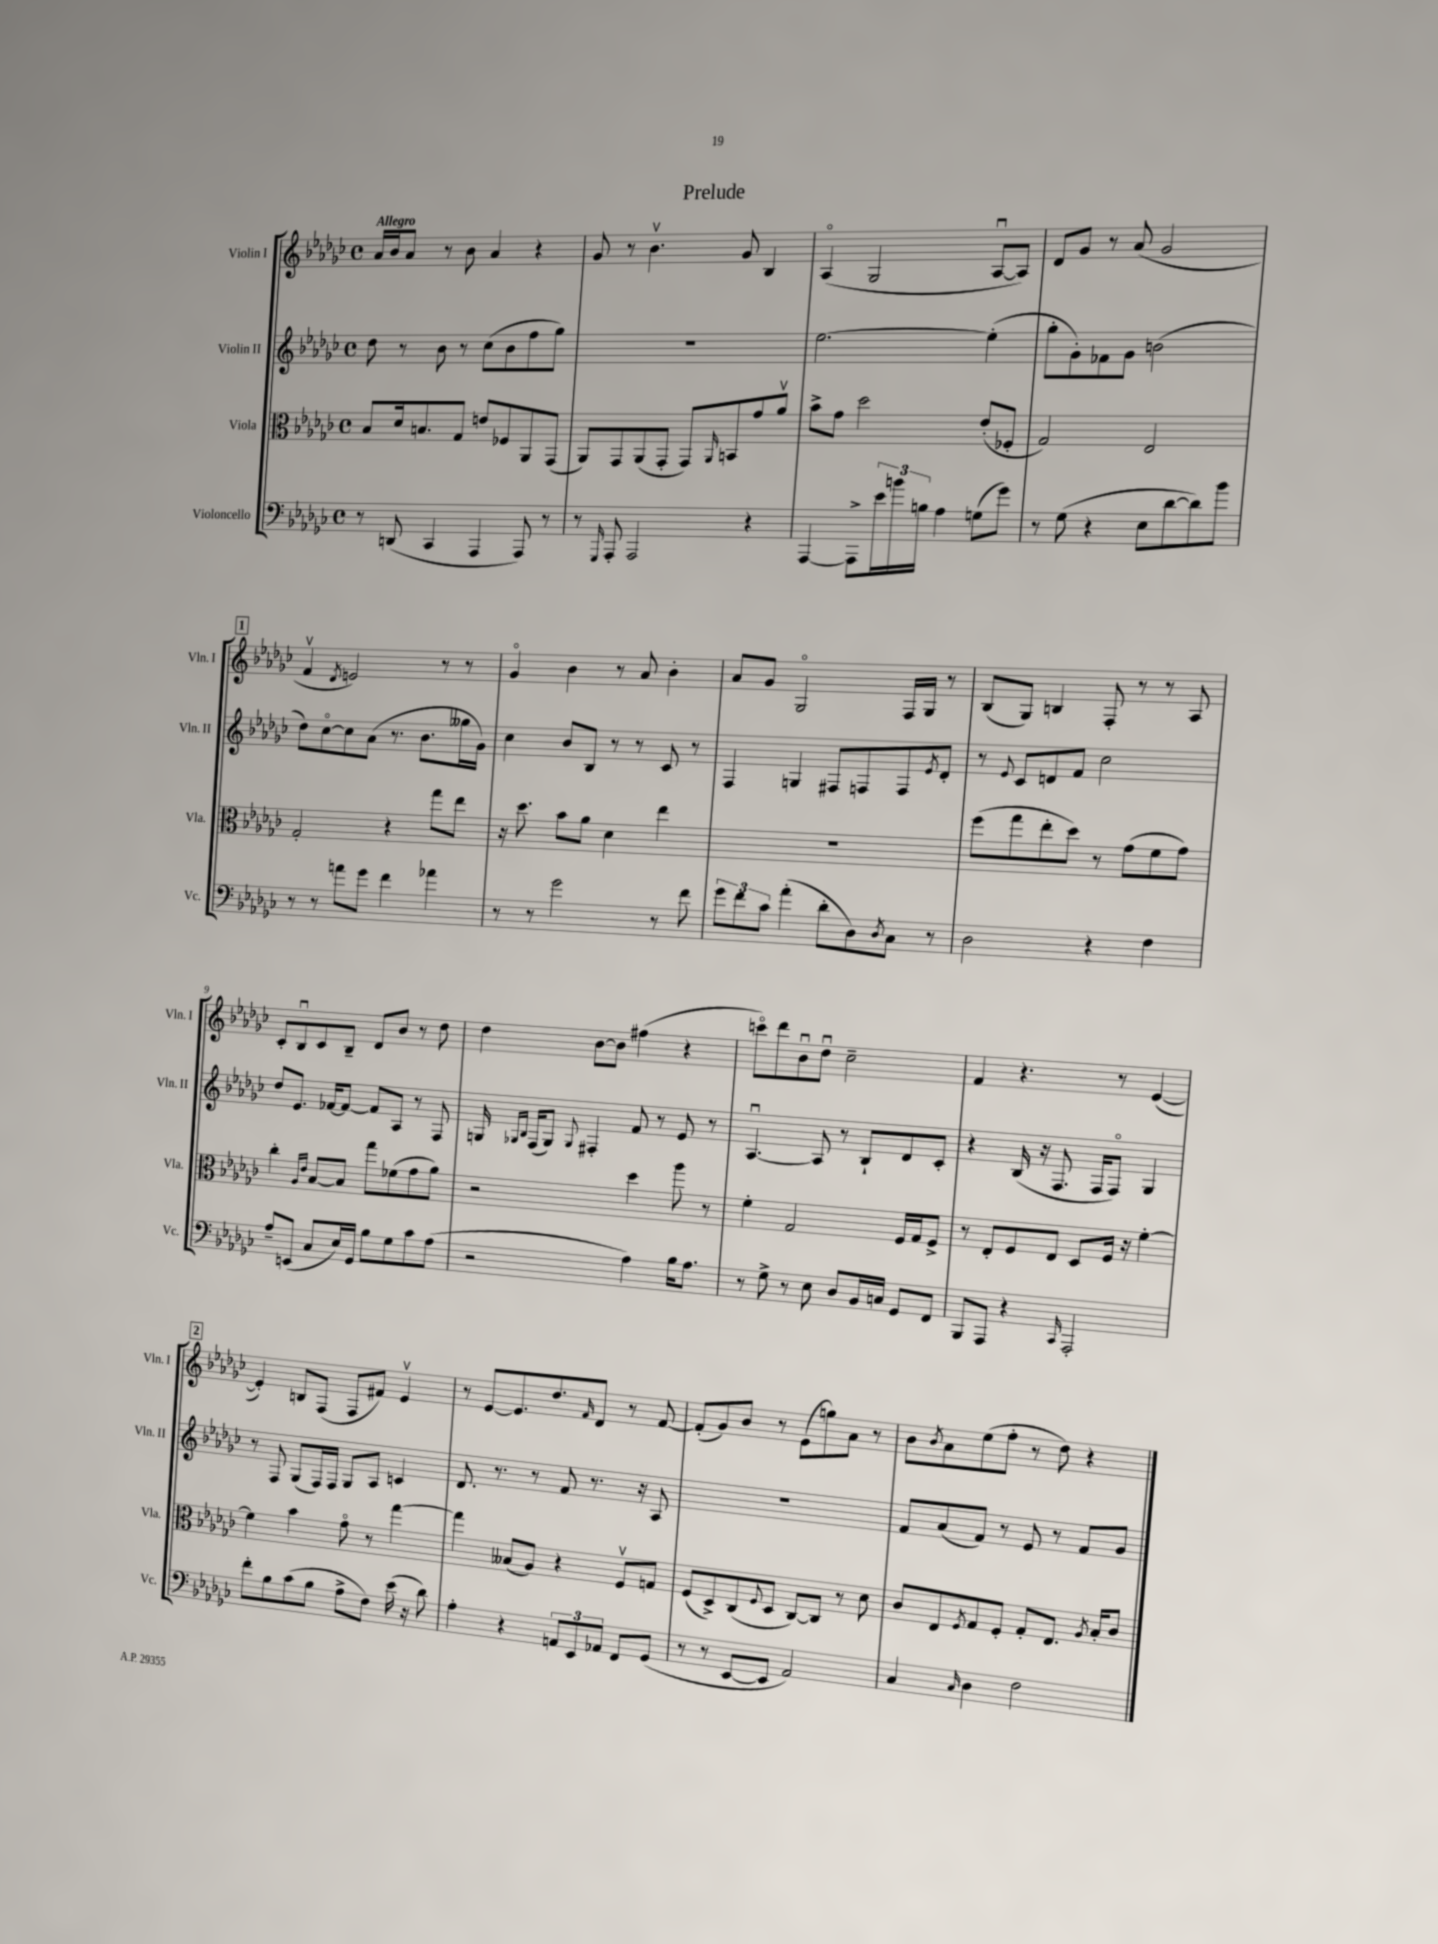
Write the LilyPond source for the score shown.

\header { title = "Prelude" }
<<
\new StaffGroup <<
\new Staff = "s0" \with { instrumentName = "Violin I" shortInstrumentName = "Vln. I" } {
    \clef treble \key ges \major \defaultTimeSignature \time 4/4 \tempo "Allegro"
    aes'16 bes'16 aes'8 r8 bes'8 aes'4 r4 |
    ges'8 r8 bes'4.\upbow ges'8 bes4 |
    aes4\flageolet( ges2 aes8~\downbow aes8) |
    des'8 ges'8 r8 aes'8( ges'2 |
    \mark \markup { \box "1" } f'4\upbow \acciaccatura { des'8 } e'2) r8 r8 |
    ges'4\flageolet bes'4 r8 aes'8 bes'4-. |
    aes'8 ges'8 ges2\flageolet f16 ges16 r8 |
    bes8( ges8) b4 f8-. r8 r8 aes8 |
    ces'8-. bes8\downbow ces'8 bes8-- des'8 bes'8 r8 des''8 |
    des''4 bes'8~ bes'8 fis''4( r4 |
    c'''8\flageolet) des'''8 bes'8\downbow des''8\downbow ces''2-- |
    f'4 r4. r8 ees'4~( |
    \mark \markup { \box "2" } ees'4-.) b8 f8( f8 fis'8) ees'4\upbow |
    r8 ees'8~ ees'8. des''8. \grace { f'16 } des'8 r8 f'8~ |
    f'8-.( ges'8) bes'8 r8 ees'8( g''8) aes'8 r8 |
    bes'8 \acciaccatura { bes'8 } aes'8 ees''8( f''8-. r8 des''8) r4 \bar "|." |
}
\new Staff = "s1" \with { instrumentName = "Violin II" shortInstrumentName = "Vln. II" } {
    \clef treble \key ges \major \defaultTimeSignature \time 4/4
    des''8 r8 bes'8 r8 ces''8( bes'8 f''8 ges''8) |
    R1 |
    ees''2.~ ees''4-.( |
    ges''8-. ges'8-.) fes'8 ges'8 b'2( |
    \mark \markup { \box "1" } des''8) ces''8~\flageolet ces''8 aes'8( r8. bes'8. geses''16 ges'16) |
    ces''4 bes'8 bes8 r8 r8 ces'8 r8 |
    f4 g4 fis8 f8 f8 \acciaccatura { ees'8 } des'8-. |
    r8 \appoggiatura { ees'8 } ces'8 d'8 f'8 ces''2 |
    des''8 ees'8. fes'16~ fes'8~ fes'8 aes8 r8 f8 |
    g16 \grace { ges16 bes16 } f16( ges8) \appoggiatura { ges8 } fis4-. f'8 r8 ees'8 r8 |
    aes4.~\downbow aes8 r8 bes8-! des'8 ces'8-. |
    r4 bes16( r16 f8. f16 f8\flageolet) ges4 |
    \mark \markup { \box "2" } r8 f8 ges8( f16) f16 ges8 aes8 c'4 |
    des'8. r8. r8 f'8 r8. r16 aes8 |
    R1 |
    f'8 aes'8( f'8) r8 ees'8 r8 f'8 ges'8 \bar "|." |
}
\new Staff = "s2" \with { instrumentName = "Viola" shortInstrumentName = "Vla." } {
    \clef alto \key ges \major \defaultTimeSignature \time 4/4
    bes8 des'16 b8. ges8 e'8 fes8 aes,8 ges,8( |
    aes,8) ges,8 aes,8( ges,8-. ges,8) \grace { aes,16 } b,8 ges'8 aes'8\upbow |
    bes'8-> ges'8 des''2 ees'8-.( fes8-. |
    ges2) ees2 |
    \mark \markup { \box "1" } ges2-. r4 ges''8 ees''8 |
    r16 des''8. bes'8 aes'8 des'4 ees''4 |
    R1 |
    f''8( ges''8 ees''8-. des''8) r8 ges'8( f'8 ges'8) |
    ces''4-. \grace { aes16 ees'16 } bes8~ bes8 ges''8 fes'8( ges'8 aes'8) |
    r2 des''4 aes''8 r8 |
    f'4-. ges2 f16 ges16 f8-> |
    r8 ees8-. f8 ees8 des8 f16 r16 f'4~-. |
    \mark \markup { \box "2" } f'4 bes'4 ges'8\flageolet r8 ges''4~ |
    ges''4 beses8( aes8) r4 f8\upbow g8 |
    f8( des8->) ces8( \appoggiatura { f8 } des8 ces8~) ces8 r8 des'8 |
    ces'8 ees8 \acciaccatura { f8 } ges8 f8-. ges8-. ees8. \acciaccatura { aes8 } bes16-. ces'8 \bar "|." |
}
\new Staff = "s3" \with { instrumentName = "Violoncello" shortInstrumentName = "Vc." } {
    \clef bass \key ges \major \defaultTimeSignature \time 4/4
    r8 d,8( ces,4 aes,,4 aes,,8) r8 |
    r8 \grace { ges,,16 } aes,,8-. aes,,2 r4 |
    aes,,4~ aes,,8-> \tuplet 3/2 { ees'16 b'16 b16 } aes4 g8( ges'8) |
    r8 ges8( r4 ees8 des'8~ des'8) bes'8 |
    \mark \markup { \box "1" } r8 r8 a'8 ges'8 f'4 aes'4 |
    r8 r8 ges'2 r8 f'8 |
    \tuplet 3/2 { ges'8 f'8 ces'8 } aes'4-.( des'8-. des8) \acciaccatura { des8 } ces8 r8 |
    des2 r4 f4 |
    aes8-- e,8( ces8 ees16) ges,16 bes8 ges8 ces'8 aes8( |
    r2 aes4) bes16 aes8. |
    r8 ges8-> r8 ees8 des8 bes,16 c16 ges,8 f,8 |
    bes,,8 aes,,8 r4 \grace { ces,16 } aes,,2-. |
    \mark \markup { \box "2" } f'8-. bes8 ces'8( bes8 aes8-> f8) ees'16( r16 des'8) |
    aes4-. r4 \tuplet 3/2 { a,8 ees,8 aes,8 } f,8 ges,8( |
    r8 r8 ees,8~ ees,8 aes,2) |
    ces4 \grace { ces16 } des4 f2 \bar "|." |
}
>>
>>
